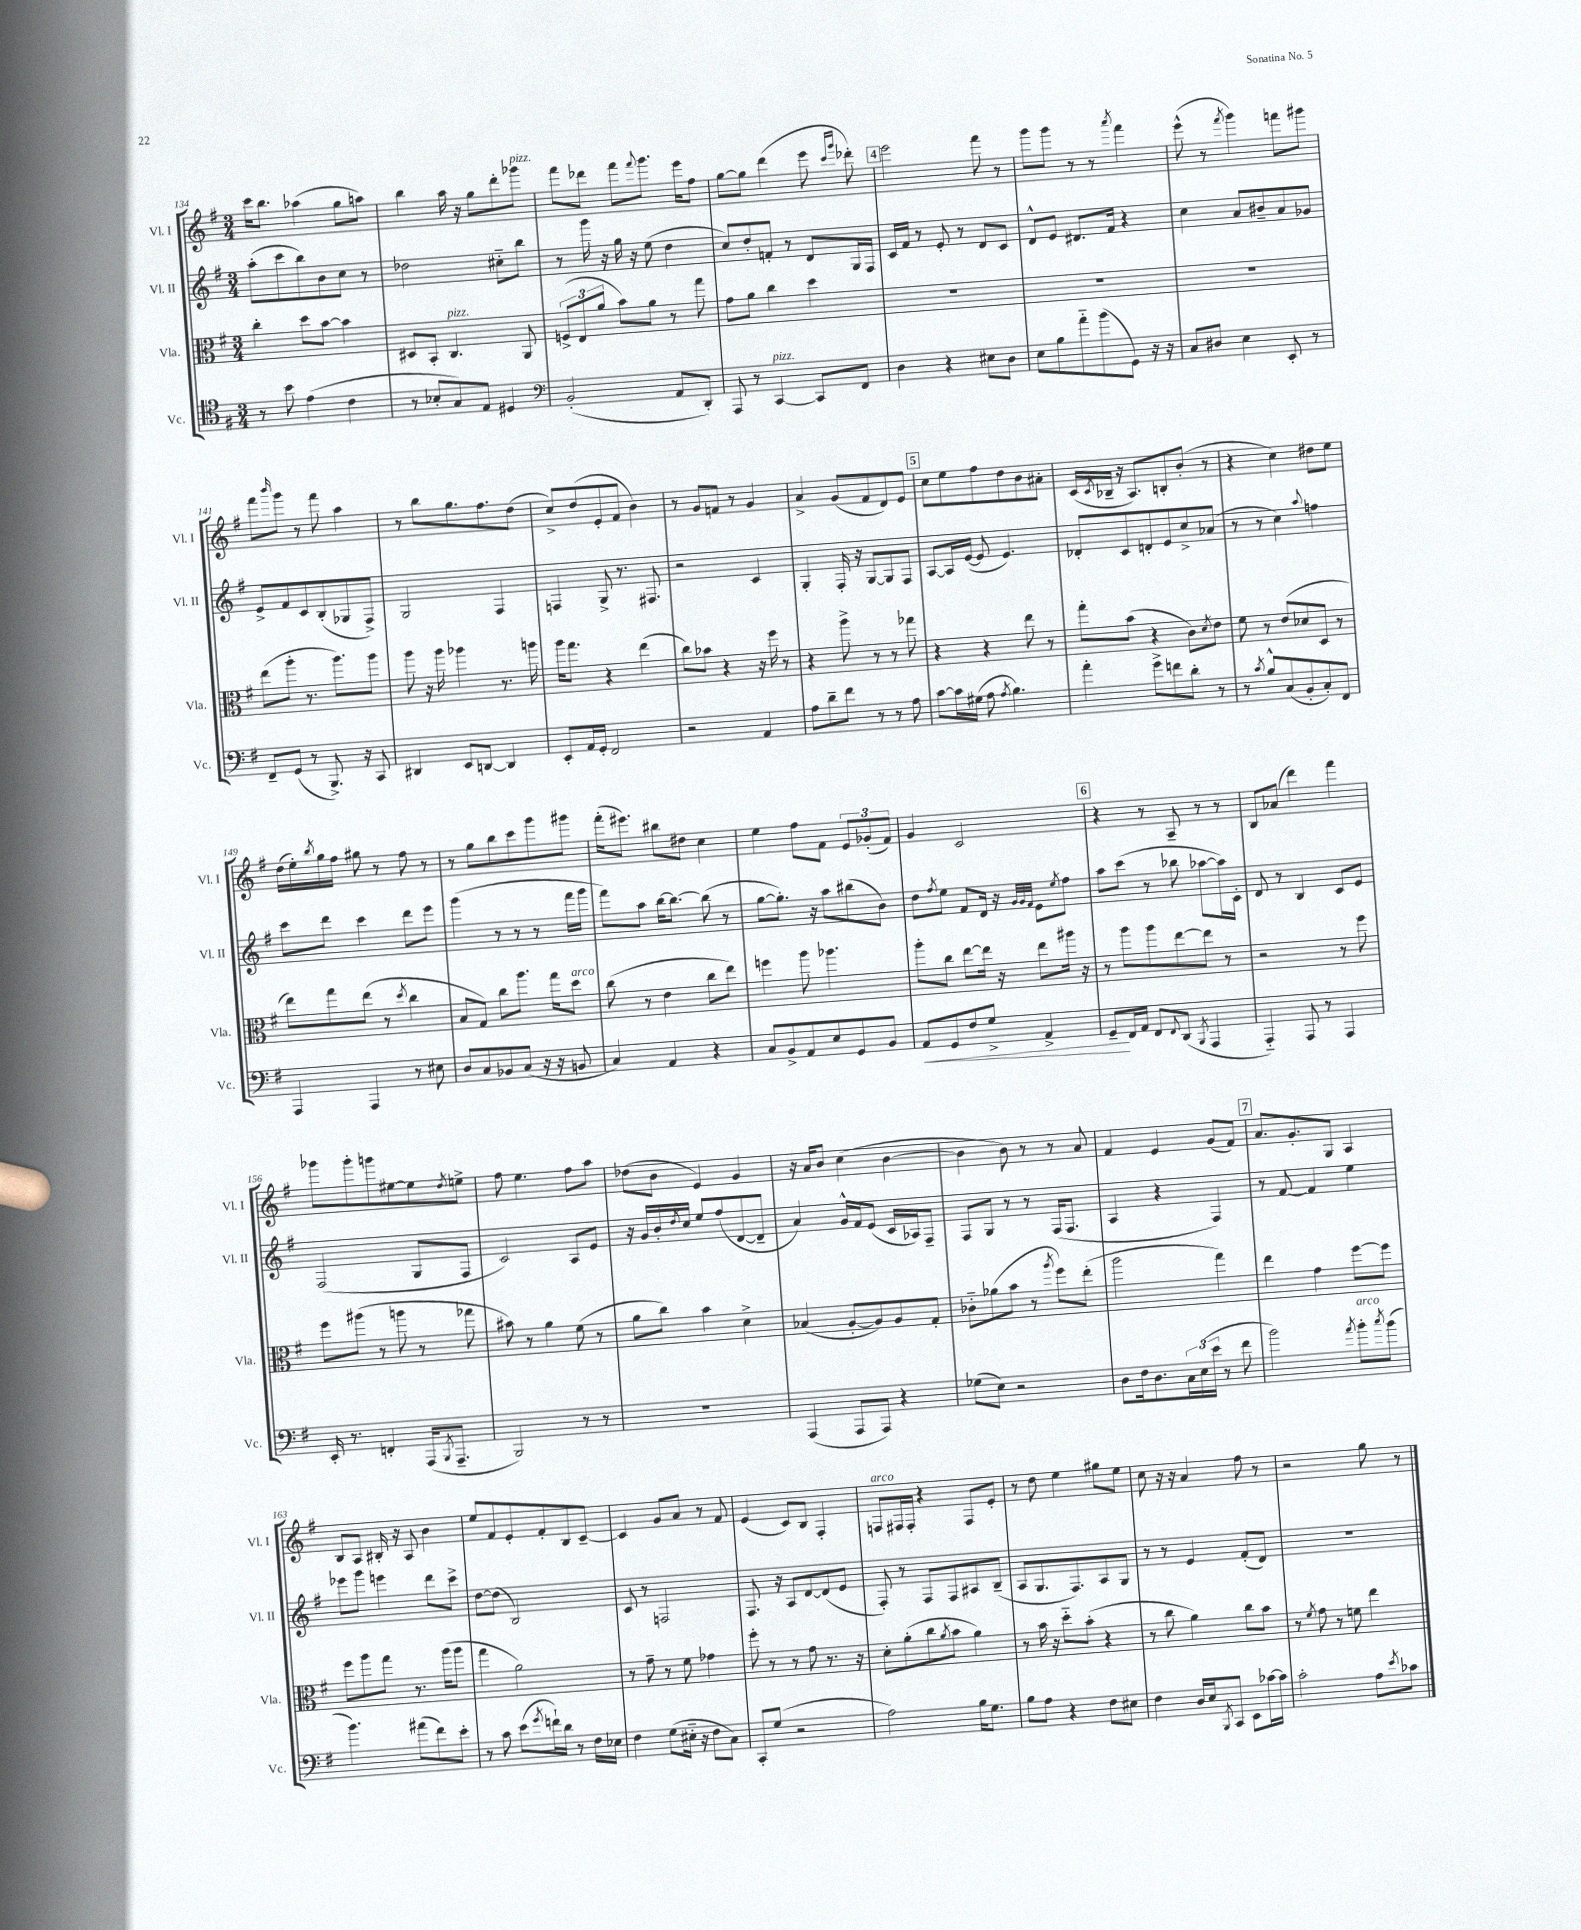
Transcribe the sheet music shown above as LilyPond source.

<<
\new StaffGroup <<
\new Staff = "s0" \with { instrumentName = "Vl. I" shortInstrumentName = "Vl. I" } {
    \clef treble \key g \major \numericTimeSignature \time 3/4
    c'''16 b''8. aes''4( g''8 a''8) |
    b''4 a''16 r16 g''8 d'''8-. ges'''8^\markup { \italic "pizz." } |
    fis'''8 des'''8 fis'''8 \appoggiatura { fis'''8 } g'''8. e'''16 fis''8 |
    g''8~ g''8 d'''4( e'''8 \grace { c'''16 g'''16 } des'''8-.) |
    \mark \markup { \box "4" } e'''2 fis'''8 r8 |
    g'''8 g'''8 r8 r8 \acciaccatura { a'''8 } fis'''4 |
    e'''8-^( r8 \acciaccatura { fis'''8 } g'''4) f'''8 gis'''8 |
    fis'''8 \grace { b'''16 } g'''8 r8 fis'''8 a''4 |
    r8 b''8 g''8. fis''8. d''8( |
    c''8->) d''8( e'8-. fis'8 b'4) |
    r8 g'8 f'8 r8 g'4 |
    a'4-> g'8( fis'8 d'8) e'8 |
    \mark \markup { \box "5" } c''8 e''8 fis''8 d''8 b'8 ais'8-. |
    c'16( \acciaccatura { c'8 } bes16-- r16 a8.) b8-. b'8-.( r8 |
    r4 c''4) dis''8 e''8 |
    d''16( e''16-.) \acciaccatura { b''8 } g''16 fis''16 gis''8 r8 fis''8 r8 |
    r8 g''8 b''8 c'''8 g'''8 gis'''8 |
    fis'''16-.( eis'''8.) bis''8 dis''8 c''4 |
    e''4 fis''8 fis'8 \tuplet 3/2 { e'8 ges'8-.( fis'8) } |
    g'4 c'2 |
    \mark \markup { \box "6" } r4 r8 a8-- r8 r8 |
    b8 aes'8( d'''4) fis'''4 |
    ges'''8 ges'''8-. g'''8 eis''8~ eis''8 \acciaccatura { d''8 } e''8-> |
    fis''8 e''4. fis''8 a''8 |
    des''8( b'8 e'4) g'4 |
    r16 a'16 b'8 c''4( b'4~ |
    b'4 b'8) r8 r8 a'8 |
    fis'4 e'4 g'8( fis'8) |
    \mark \markup { \box "7" } a'8. g'8.-. g8 a4 |
    b8 a8 bis16-. r16 a8 b'4 |
    e''8 fis'8 e'8-. fis'8-. b8 c'8~-- |
    c'4 g'8 a'8 r8 fis'8 |
    e'4( c'8) b8 fis4-. |
    f8^\markup { \italic "arco" } fis16 fis16-. r4 fis8 e'8-. |
    r8 d''8 e''4 gis''8 e''8 |
    c''8 r16 r16 a'4 fis''8 r8 |
    r2 g''8 r8 \bar "|." |
}
\new Staff = "s1" \with { instrumentName = "Vl. II" shortInstrumentName = "Vl. II" } {
    \clef treble \key g \major \numericTimeSignature \time 3/4
    a''8-.( c'''8 b''8) b'8 c''8 r8 |
    des''2 cis''8-_ b''8 |
    r8 g'''16 r16 g''16 r16 e''8( d''4 |
    c''8) d''8-. f'8-. r8 d'8 g16 fis16 |
    \mark \markup { \box "4" } c'16 fis'16 r8 e'8-. r8 d'8 c'8 |
    d'8-^ e'8 dis'8. fis'16 r4 |
    c''4 a'8 bis'8-- a'8 ges'8 |
    e'8-> fis'8 c'8 b8-.( ges8 fis8->) |
    g2 fis4 |
    f4 g8-> r8. fis8. |
    r2 c'4 |
    g4-. fis16-. r16 g8~ g8 fis8 |
    \mark \markup { \box "5" } a8~ a16 e'16~( e'8 e'4.) |
    des'8-. c'8 d'8-. e'8 c''8-> aes'8( |
    r8 r8 c''4) \appoggiatura { a''8 } f''4 |
    c'''8 d'''8 c'''4 d'''8 e'''8 |
    g'''4( r8 r8 r8 fis'''16 g'''16 |
    fis'''8) a''8 b''16~ b''8.~ b''8( r8 |
    g''8~ g''8.-.) r16 a''8 bis''8( b'8) |
    d''8 \acciaccatura { fis''8 } e''8 fis'8 d'16 r16 \grace { g'32 g'32 fis'32 } e'8 \acciaccatura { e''8 } fis''8 |
    \mark \markup { \box "6" } a''8 c'''8( r8 bes''8 aes''8~ aes''16) c'16-. |
    d'8 r8 b4 c'8 e'8 |
    fis2( g8 fis8 |
    c'2) a8 e'8 |
    r16 g'16 b'16-. \acciaccatura { d''8 } c''16 e''8 fis''8( d'8~ d'8-- |
    a'4) g'16-^ fis'16 e'8( c'16 aes16) fis8-- |
    fis8 g8 r8 r8 fis16( fis8. |
    a4 r4 fis4) |
    \mark \markup { \box "7" } r8 fis'8~ fis'4 e''4 |
    ees'''8 g'''8 e'''4 d'''8 c'''8-> |
    d''8~ d''8( b2) |
    c'8 r8 f2 |
    fis8. r16 a8 d'8~ d'8( e'8 |
    fis8-.) r8 fis8 fis8 ais8 b8--( |
    a8 g8. fis8.) a8 g8 |
    r8 r8 e'4 fis'8-.( d'8) |
    R2. \bar "|." |
}
\new Staff = "s2" \with { instrumentName = "Vla." shortInstrumentName = "Vla." } {
    \clef alto \key g \major \numericTimeSignature \time 3/4
    c''4-. d''8 b'8~ b'4 |
    dis8 b,8-. c4.^\markup { \italic "pizz." } a,8 |
    \tuplet 3/2 { f8->( e8 a'8 } b'8) a'8 r8 g''8 |
    g'8 a'8 c''4 d''4 |
    \mark \markup { \box "4" } R2. |
    R2. |
    R2. |
    e''8( a''8-. r8. a''8.) a''8 |
    a''8 r16 a''16 aes''4 r8. a''16 |
    a''16 g''8. r4 e''4( |
    c''8) bes'8 r4 r16 fis''16 r8 |
    r4 a''8-> r8 r8 ges''8 |
    \mark \markup { \box "5" } r4 r4 e''8 r8 |
    g''8-. b'8( r4 c'8) \acciaccatura { d'8 } e'8 |
    fis'8 r8 e'8( des'8 d8 r8 |
    e''8) g''8 e''8( r8 \acciaccatura { d''8 } c''4 |
    b8 g8) c''8 a''8. g''16 d''8^\markup { \italic "arco" } |
    c''8( r8 e'4 c''8 e''8) |
    f''4 a''8 aes''4. |
    a''8-. c''8 e''8~ e''16 r16 e''8 ais''16 r16 |
    \mark \markup { \box "6" } r8 a''8 a''8 e''8~ e''8 r8 |
    r2 r8 fis''8 |
    fis''8 ais''8( r8 a''8 r8 ges''8 |
    bis'8) r8 a'4 fis'8( r8 |
    a'8 c''8) b'4 d'4-> |
    bes4( a8~-. a8) a8 g8-. |
    ces'8-_ aes'8( b'8 r8 \acciaccatura { a''8 } fis''8) e''8-.( |
    a''2 g''4) |
    \mark \markup { \box "7" } e''4 g'4 fis''8~ fis''8 |
    fis''8 a''8 g''8 r8. a''16( a''8 |
    g''4 a'2) |
    r8 g'8-- r8 fis'8 ges'4 |
    fis''8-. r8 r8 g'8 r8. r16 |
    d'8-. a'8-.( c''8 \acciaccatura { a'8 } b'8 a'4) |
    r8 b'16 r16 d''8-_ b'8-.( r4 |
    r8 c''8 a'4) c''8 b'8 |
    r8 \acciaccatura { fis'8 } g'8 r8 f'8 e''4 \bar "|." |
}
\new Staff = "s3" \with { instrumentName = "Vc." shortInstrumentName = "Vc." } {
    \clef tenor \key g \major \numericTimeSignature \time 3/4
    r8 b'8 e'4( c'4 |
    r8 bes8-. g8) e8 dis4 |
    \clef bass b,2-.( a,8 d,8-.) |
    a,,8 r8 c,4~^\markup { \italic "pizz." } c,8 fis,8 |
    \mark \markup { \box "4" } d4 r4 eis8 d8 |
    e8 b8 a'8-_ b'8( g,8) r16 r16 |
    c8 dis8 e4 e,8-. r8 |
    fis,8-- g,8( r8 b,,8.->) r16 c,8 |
    dis,4 e,8 d,8~ d,4 |
    e,8-. a,16 g,16-. fis,2 |
    r2 a,4 |
    a8 d'8-- fis'8 r8 r8 a8 |
    \mark \markup { \box "5" } c'8~ c'16 gis16( a8 \acciaccatura { a8 } b4.) |
    a'4-. g'8-> f'8 d'8-. r8 |
    r8 \acciaccatura { c'8 } b8-^ c8( b,8-. c8-.) fis,8 |
    a,,4 a,,4 r8 eis8 |
    d8 c8 bes,8 c8( r16 r16 b,8 |
    c4) a,4 r4 |
    c8 b,8-> a,8 e8 g,8 b,8 |
    a,8\< g,8 fis8 g8-> a,4-> |
    \mark \markup { \box "6" } g,8--\! fis,16 a,16 fis,8 \appoggiatura { fis,8 } d,8( \acciaccatura { b,,8 } a,,4 |
    a,,4-_) a,,8 r8 a,,4 |
    e,16-. r8. f,4-. a,,16( \acciaccatura { b,,8 } a,,8.-- |
    b,,2) r8 r8 |
    R2. |
    a,,4( a,,8 a,,8) r4 |
    ges8( e8) r2 |
    d8 fis16 d8. \tuplet 3/2 { c16 e16( e'16 } r8 fis'8 |
    \mark \markup { \box "7" } b'2) \acciaccatura { a'8 } b'8-.^\markup { \italic "arco" } \acciaccatura { c''8 } b'8( |
    b'4.) ais'8( fis'8) e'8-. |
    r8 c'8 e'8( \acciaccatura { g'8 } f'16-!) d'16 r8 fis16 ees16 |
    fis4 g8( eis16-_ r16 fis8 c8) |
    c,8-. g8( r2 |
    a2) b16 g8. |
    b8 a8 r4 fis8 eis8 |
    fis4 d16 e16 \acciaccatura { b,,8 } c,8 e,8 ces'16~ ces'16 |
    c'2-. a8 \acciaccatura { e'8 } ces'8 \bar "|." |
}
>>
>>
\layout { \context { \Score currentBarNumber = #134 } }
